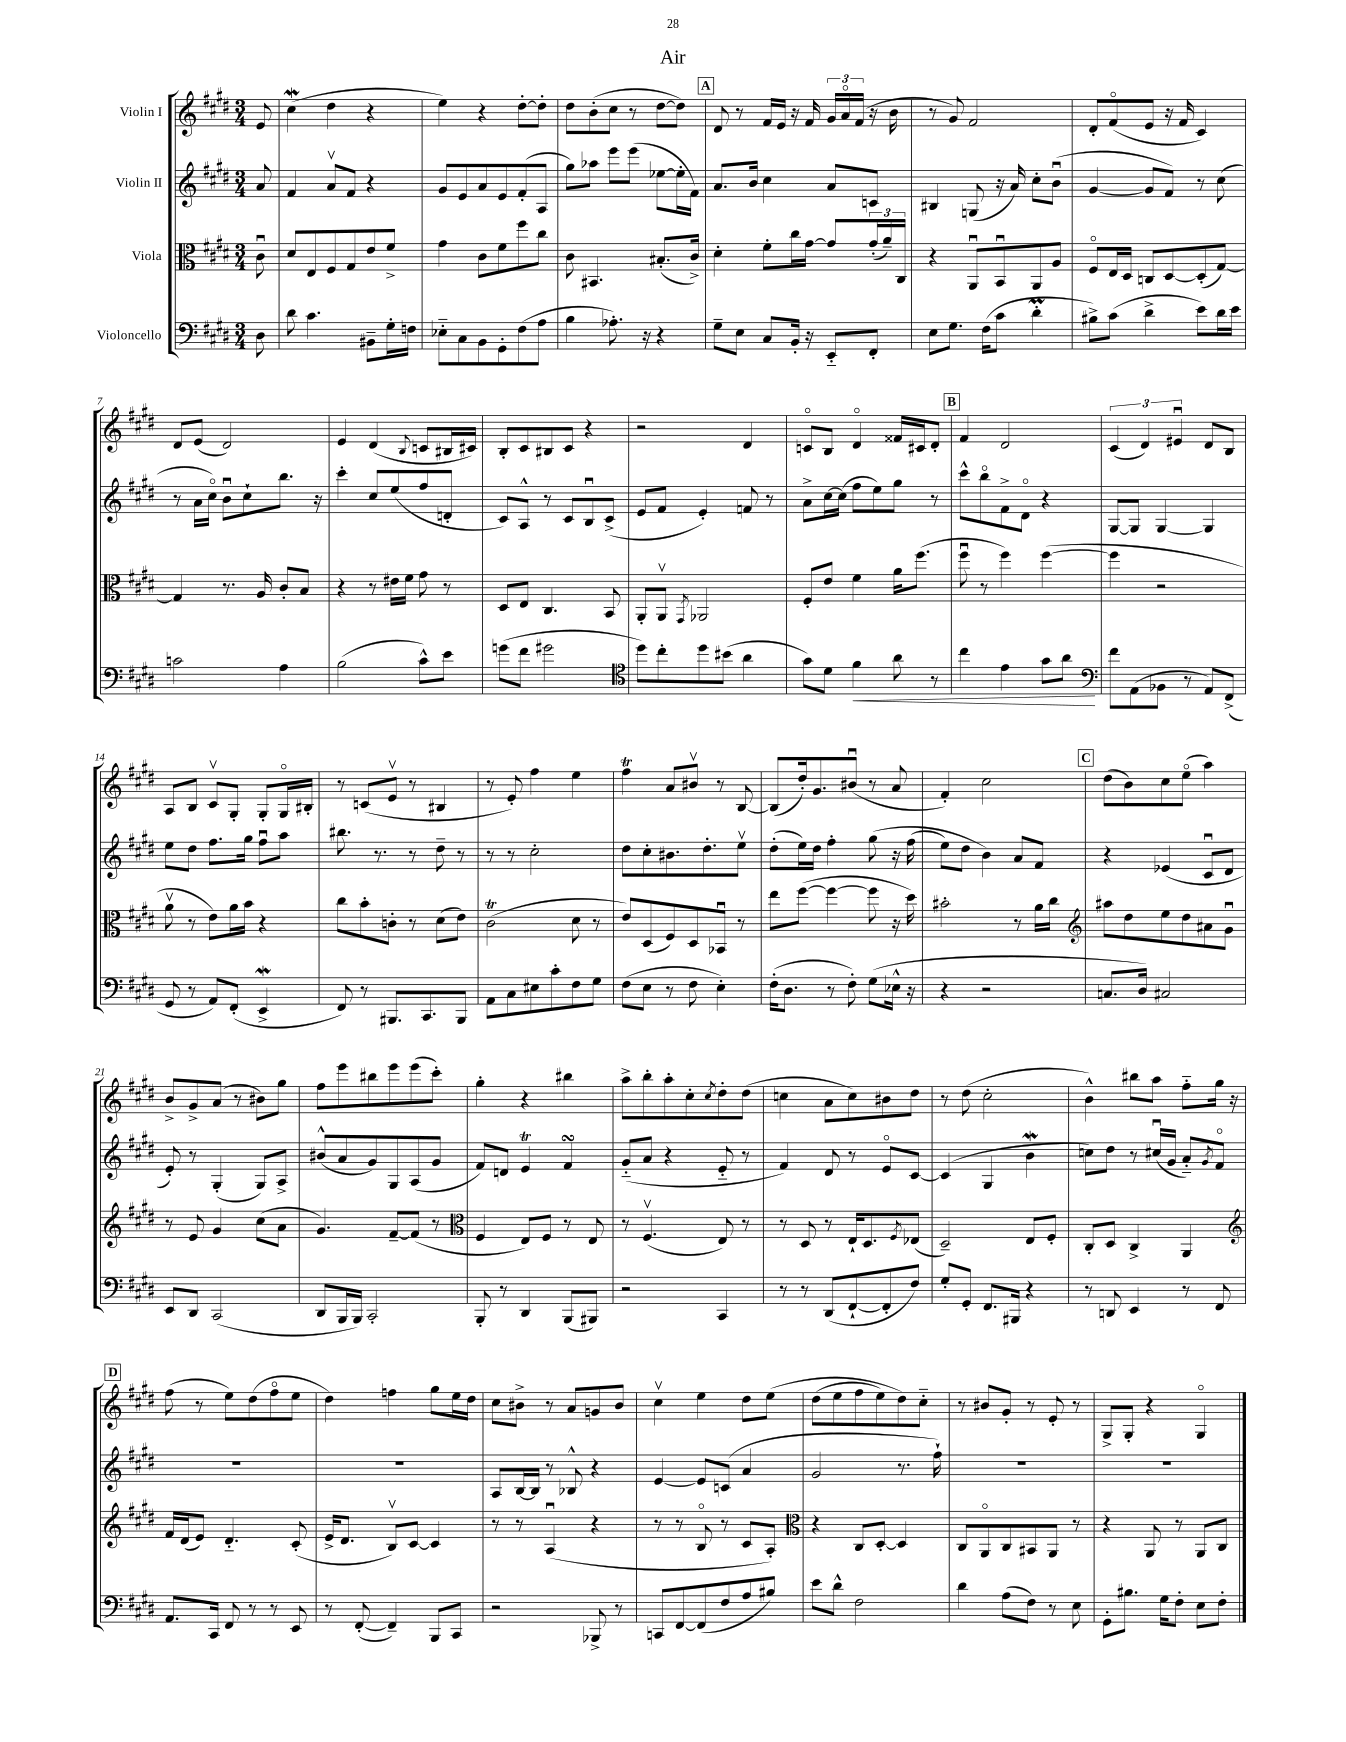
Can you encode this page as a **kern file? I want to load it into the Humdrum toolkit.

**kern	**dynam	**kern	**kern	**kern
*part4	*part4	*part3	*part2	*part1
*staff4	*staff4	*staff3	*staff2	*staff1
*I"Violoncello	*	*I"Viola	*I"Violin II	*I"Violin I
*clefF4	*	*clefC3	*clefG2	*clefG2
*k[f#c#g#d#]	*	*k[f#c#g#d#]	*k[f#c#g#d#]	*k[f#c#g#d#]
*M3/4	*	*M3/4	*M3/4	*M3/4
=	=	=	=	=
8D#\	.	8c#u\	8a/	8e/
=1	=1	=1	=1	=1
8d#\	.	8d#/L	4f#/	(4cc#W\
4.c#\	.	8E/	.	.
.	.	8F#/	8av/L	4dd#\
.	.	8G#/	8f#/J	.
8BB#X~\L	.	8e/	4r	4r
16G#'\L	.	8f#^/J	.	.
16Fn\JJ	.	.	.	.
=2	=2	=2	=2	=2
8E-X\L	.	4g#\	8g#/L	4ee\)
8C#\	.	.	8e/	.
8BB\	.	8c#\L	8a/	4r
8GG#'\	.	8f#\	8e/	.
(8F#\	.	8ff#\	(8f#'/	[8dd#'\L
8A\J	.	8cc#\J	8A/J	8dd#'\J]
=3	=3	=3	=3	=3
4B\	.	8c#\	8gg#\L)	8dd#\L
.	.	4.BB#X/	8aa-X\J	(8b'\
8.A-X'\)	.	.	8eee\L	8cc#\J
.	.	.	(8eee\J	8r
16r	.	.	.	.
4r	.	(8.B#X'/L	[8ee-X\L	[8dd#\L
.	.	.	16ee-'\L]	8dd#\J])
.	.	16c#^/Jk)	16f#\JJ)	.
!!LO:REH:place=s1:t=A
=4	=4	=4	=4	=4
8G#~\L	.	4d#'\	8.a/L	8d#/
8E\J	.	.	.	8r
.	.	.	16b/Jk	.
8C#/L	.	8f#'\L	4cc#\	16f#/LL
.	.	.	.	16e/JJ
16BB'/Jk	.	16cc#\L	.	16r
16r	.	[16g#\JJ	.	16f#/
8EE/L	.	8g#/L]	8a/L	24g#/LL
.	.	.	.	24a/
.	.	.	.	(24f#/JJ
8FF#'/J	.	(24g#'/L	8cn/J	16r
.	.	24a~/)	.	.
.	.	.	.	16b\
.	.	24C#/JJ	.	.
=5	=5	=5	=5	=5
8E\L	.	4r	4B#X/	8r
8.G#\J	.	.	.	8g#/)
.	.	8AAu/L	(8Gn/	2f#/
(16F#\KL	.	.	.	.
8c#\J	.	8BBu/	16r	.
.	.	.	16a/)	.
4d#m'\	.	8AA/	8cc#'\L	.
.	.	8A/J	(8bu\J	.
=6	=6	=6	=6	=6
8B#X^\L)	.	8F#/L	[4g#/	8d#'/L
(8c#\J	.	16E/L	.	(8f#/
.	.	16D#/JJ	.	.
4d#^\	.	8Cn/L	8g#/L]	8e/J
.	.	[8D#/	8f#/J)	16r
.	.	.	.	16f#/
8e\L)	.	(8D#'/]	8r	4c#/)
16d#\L	.	[8G#/J)	(8cc#\	.
16e\JJ	.	.	.	.
!!LO:LB:g=z
=7	=7	=7	=7	=7
2cn\	.	4G#/]	8r	8d#/L
.	.	.	16a\LL	(8e/J
.	.	.	16cc#\JJ)	.
.	.	8.r	8bu\L	2d#/)
.	.	.	8cc#`\	.
.	.	16A/	.	.
4A\	.	8c#'/L	8.bb\J	.
.	.	8B/J	.	.
.	.	.	16r	.
=8	=8	=8	=8	=8
(2B\	.	4r	4ccc#'\	4e/
.	.	8r	8cc#/L	(4d#/
.	.	16e#X\LL	(8ee/	.
.	.	16f#\JJ	.	.
.	.	.	.	8qqB/
8c#^^\L)	.	8g#\	8ff#/	8cn/L
8e\J	.	8r	8dn'/J	16B#X/L
.	.	.	.	16c#X/JJ)
=9	=9	=9	=9	=9
(8gn\L	.	8D#/L	8c#/L)	8B'/L
8f#\J	.	8E/J	8A^^/J	8c#/
2g#X\	.	4.C#/	8r	8B#X/
.	.	.	8c#/L	8c#/J
.	.	.	8Bu/	4r
.	.	8BB/	(8c#^/J	.
=10	=10	=10	=10	=10
*clefC4	*	*	*	*
8dd#\L)	.	8AA'/L	8e/L	2r
8cc#'\	.	8AAv/J	8f#/J	.
.	.	8qGG#/	.	.
8dd#\	.	2AA-X/	4e'/)	.
(8b#X\J	.	.	.	.
4a\	.	.	8fn/	4d#/
.	.	.	8r	.
=11	=11	=11	=11	=11
8g#\L)	.	8F#'/L	8a^\L	8cn/L
8d#\J	.	8e/J	[16cc#\L	8B/J
.	.	.	(16cc#\JJ]	.
!	!LO:HP:b	!	!	!
4f#\	<	4f#\	8ff#\L	4d#/
.	.	.	8ee\)	.
8a\	.	16a\KL	8gg#\J	16f##X/LL
.	.	(8.ff#\J	.	16c#X/J
8r	.	.	8r	8d#'/J
!!LO:REH:place=s1:t=B
=12	=12	=12	=12	=12
4cc#\	.	8ff#u\	8ccc#^^\L	4f#/
.	.	8r	8bb\	.
4e\	.	4ff#\)	8f#^\	2d#/
.	.	.	8d#\J	.
8g#\L	.	([4ff#\	4r	.
8a\J	.	.	.	.
.	[	.	.	.
=13	=13	=13	=13	=13
*clefF4	*	*	*	*
8f#\L	.	4ff#\]	[8G#/L	(6c#/
(8AA\	.	.	8G#/J]	.
.	.	.	.	6d#/)
8BB-X\J	.	2r	[4G#/	.
.	.	.	.	6e#Xu/
8r	.	.	.	.
8AA/L)	.	.	4G#/]	8d#/L
(8FF#^/J	.	.	.	8B/J
!!LO:LB:g=z
=14	=14	=14	=14	=14
8GG#/	.	8av\	8ee\L	8A/L
8r	.	8r	8dd#\J	8B/J
8AA/L)	.	8e\L)	8.ff#\L	8c#v/L
(8FF#'/J	.	16a\L	.	8G#'/J
.	.	16b\JJ	16gg#\Jk	.
4EEw^/	.	4r	8ff#u\L	8G#'/L
.	.	.	8aa\J	16G#/L
.	.	.	.	16B#X'/JJ
=15	=15	=15	=15	=15
8FF#/)	.	8cc#\L	8.bb#X\	8r
8r	.	8b'\	.	(8cn/L
.	.	.	8.r	.
8.BBB#X/L	.	8cn'\J	.	8ev/J
.	.	8r	8r	8r
8.CC#/	.	.	.	.
.	.	(8d#\L	8dd#~\	4B#X/
8BBB#/J	.	8e\J)	8r	.
=16	=16	=16	=16	=16
8AA\L	.	(2c#T\	8r	8r
8C#\	.	.	8r	8e'/)
8E#X\	.	.	2cc#'\	4ff#\
8c#'\	.	.	.	.
8F#\	.	8d#\	.	4ee\
8G#\J	.	8r	.	.
=17	=17	=17	=17	=17
(8F#\L	.	8e/L)	8dd#\L	4ff#T\
8E\J	.	(8D#/	8cc#'\	.
8r	.	8F#/)	8.b#X\	8a/L
8F#\	.	8D#/	.	8b#Xv/J
.	.	.	8.dd#'\	.
4E'\)	.	8BB-Xu/J	.	8r
.	.	8r	8eev\J	[8B/
=18	=18	=18	=18	=18
(16F#'\KL	.	8ee\L	(8dd#'\L	(8B/L]
8.D#\J	.	.	.	.
.	.	([8ff#\J	16ee\L)	16dd#'/k)
.	.	.	16dd#\JJ	8.g#/
8r	.	4ff#\_	4ff#'\	.
8F#'\)	.	.	.	(8b#Xu/J
(8G#\L	.	8ff#\]	(8gg#\	8r
16E-X^^\Jk	.	16r	16r	8a/
16r	.	16dd#\)	(16ff#\	.
=19	=19	=19	=19	=19
4r	.	2b#X'\	8ee\L)	4f#'/)
.	.	.	8dd#\J	.
2r	.	.	4b\)	2cc#\
.	.	8r	8a/L	.
.	.	16a\LL	8f#/J	.
.	.	16cc#\JJ	.	.
!!LO:REH:place=s1:t=C
=20	=20	=20	=20	=20
*	*	*clefG2	*	*
8.Cn/L	.	8aa#X\L	4r	(8dd#\L
.	.	8dd#\	.	8b\)
16D#/Jk)	.	.	.	.
2C#X/	.	8ee\	(4e-X/	8cc#\
.	.	8dd#\	.	(8ee\J
.	.	8a#X\	8c#u/L	4aa\)
.	.	8g#u\J	8d#/J	.
!!LO:LB:g=z
=21	=21	=21	=21	=21
8EE/L	.	8r	8e'/)	8b^/L
8DD#/J	.	8e/	8r	8g#^/
(2CC#/	.	4g#/	(4G#'/	(8a/J
.	.	.	.	8r
.	.	(8cc#\L	8G#/L)	8b#X\L)
.	.	8a\J	8A^/J	8gg#\J
=22	=22	=22	=22	=22
8DD#/L	.	4.g#/)	(8b#X^^/L	8ff#\L
16BBB/L	.	.	8a/	8eee\
16BBB/JJ)	.	.	.	.
2CC#'/	.	.	8g#/)	8bb#X\
.	.	[8f#~/L	8G#/	8eee\
.	.	(8f#/J]	(8A/	(8eee\
.	.	8r	8g#/J	8ccc#'\J)
=23	=23	=23	=23	=23
*	*	*clefC3	*	*
8BBB'/	.	4F#/	8f#/L)	4gg#'\
8r	.	.	8dn/J	.
4DD#/	.	8E/L)	4eT/	4r
.	.	8F#/J	.	.
(8BBB/L	.	8r	4f#sSSS/	4bb#X\
8BBB#X/J)	.	8E/	.	.
=24	=24	=24	=24	=24
2r	.	8r	(8g#/L	8aa^\L
.	.	(4.F#v/	8a/J	8bb'\
.	.	.	4r	8aa'\
.	.	.	.	8cc#'\
.	.	.	.	8qcc#/
4CC#/	.	8E/)	8e/	8dd#'\
.	.	8r	8r	(8dd#\J
=25	=25	=25	=25	=25
8r	.	8r	4f#/)	4ccn\
8r	.	8D#/	.	.
(8DD#/L	.	8r	8d#/	8a\L
[8FF#`/	.	16E`/KL	8r	8cc\)
.	.	8.D#/	.	.
8FF#'/]	.	.	8e/L	8b#X\
.	.	8qF#/	.	.
8F#/J)	.	(8E-X/J	[8c#/J	8dd#\J
=26	=26	=26	=26	=26
8G#'/L	.	2D#~/)	(4c#/]	8r
8GG#'/J	.	.	.	(8dd#\
8.FF#/L	.	.	4G#/	2cc#'\
16BBB#X/Jk	.	.	.	.
4r	.	8E/L	4bW\	.
.	.	8F#'/J	.	.
=27	=27	=27	=27	=27
8r	.	8C#'/L	8ccn\L)	4b^^\)
8DDn/	.	8D#/J	8dd#\J	.
4EE/	.	4C#^/	8r	8bb#X\L
.	.	.	(16cc#Xu/LL	8aa\J
.	.	.	16g#/JJ	.
8r	.	4AA/	8a/L)	8ff#\L
.	.	.	8qg#/	.
8FF#/	.	.	8f#/J	16gg#\Jk
.	.	.	.	16r
!!LO:LB:g=z
!!LO:REH:place=s1:t=D
=28	=28	=28	=28	=28
*	*	*clefG2	*	*
8.AA/L	.	16f#/LL	2.r	(8ff#\
.	.	(16d#/J	.	.
.	.	8e/J)	.	8r
16CC#/Jk	.	.	.	.
8FF#/	.	4.d#/	.	8ee\L)
8r	.	.	.	(8dd#\
8r	.	.	.	8ff#\
8EE/	.	(8c#'/	.	8ee\J
=29	=29	=29	=29	=29
8r	.	16e^/KL	2.r	4dd#\)
.	.	8.d#/J	.	.
([8FF#'/	.	.	.	.
4FF#~/])	.	8Bv/L)	.	4ffn\
.	.	[8c#/J	.	.
8BBB/L	.	4c#/]	.	8gg#\L
8CC#/J	.	.	.	16ee\L
.	.	.	.	16dd#\JJ
=30	=30	=30	=30	=30
2r	.	8r	8A/L	8cc#\L
.	.	8r	[16B/L	8b#X^\J
.	.	.	16B/JJ]	.
.	.	(4Au/	8r	8r
.	.	.	8B-X^^/	8a/L
8BBB-X^/	.	4r	4r	8gn/
8r	.	.	.	8b#/J
=31	=31	=31	=31	=31
8CCn/L	.	8r	[4e/	4cc#v\
[8FF#/	.	8r	.	.
(8FF#/]	.	8B/	8e/L]	4ee\
8F#/	.	8r	(8cn/J	.
8A/	.	8c#/L	4a/	8dd#\L
8B#X/J)	.	8A'/J)	.	(8ee\J
=32	=32	=32	=32	=32
*	*	*clefC3	*	*
8e\L	.	4r	2g#/	(8dd#\L
8d#^^\J	.	.	.	8ee\
2F#\	.	8C#/L	.	8ff#\
.	.	[8D#'/J	.	8ee\)
.	.	4D#/]	8.r	8dd#\)
.	.	.	.	8cc#\J
.	.	.	16ff#`\)	.
=33	=33	=33	=33	=33
4d#\	.	8C#/L	2.r	8r
.	.	8AA/	.	8b#X/L
(8A\L	.	8C#/	.	8g#'/J
8F#\J)	.	8BB#X/	.	8r
8r	.	8AA/J	.	8e'/
8E\	.	8r	.	8r
=34	=34	=34	=34	=34
8GG#'\L	.	4r	2.r	8G#^/L
8.B#X\J	.	.	.	8G#'/J
.	.	8AA/	.	4r
16G#\KL	.	.	.	.
8F#'\J	.	8r	.	.
8E\L	.	8AA/L	.	4G#/
8F#'\J	.	8C#/J	.	.
==	==	==	==	==
*-	*-	*-	*-	*-
